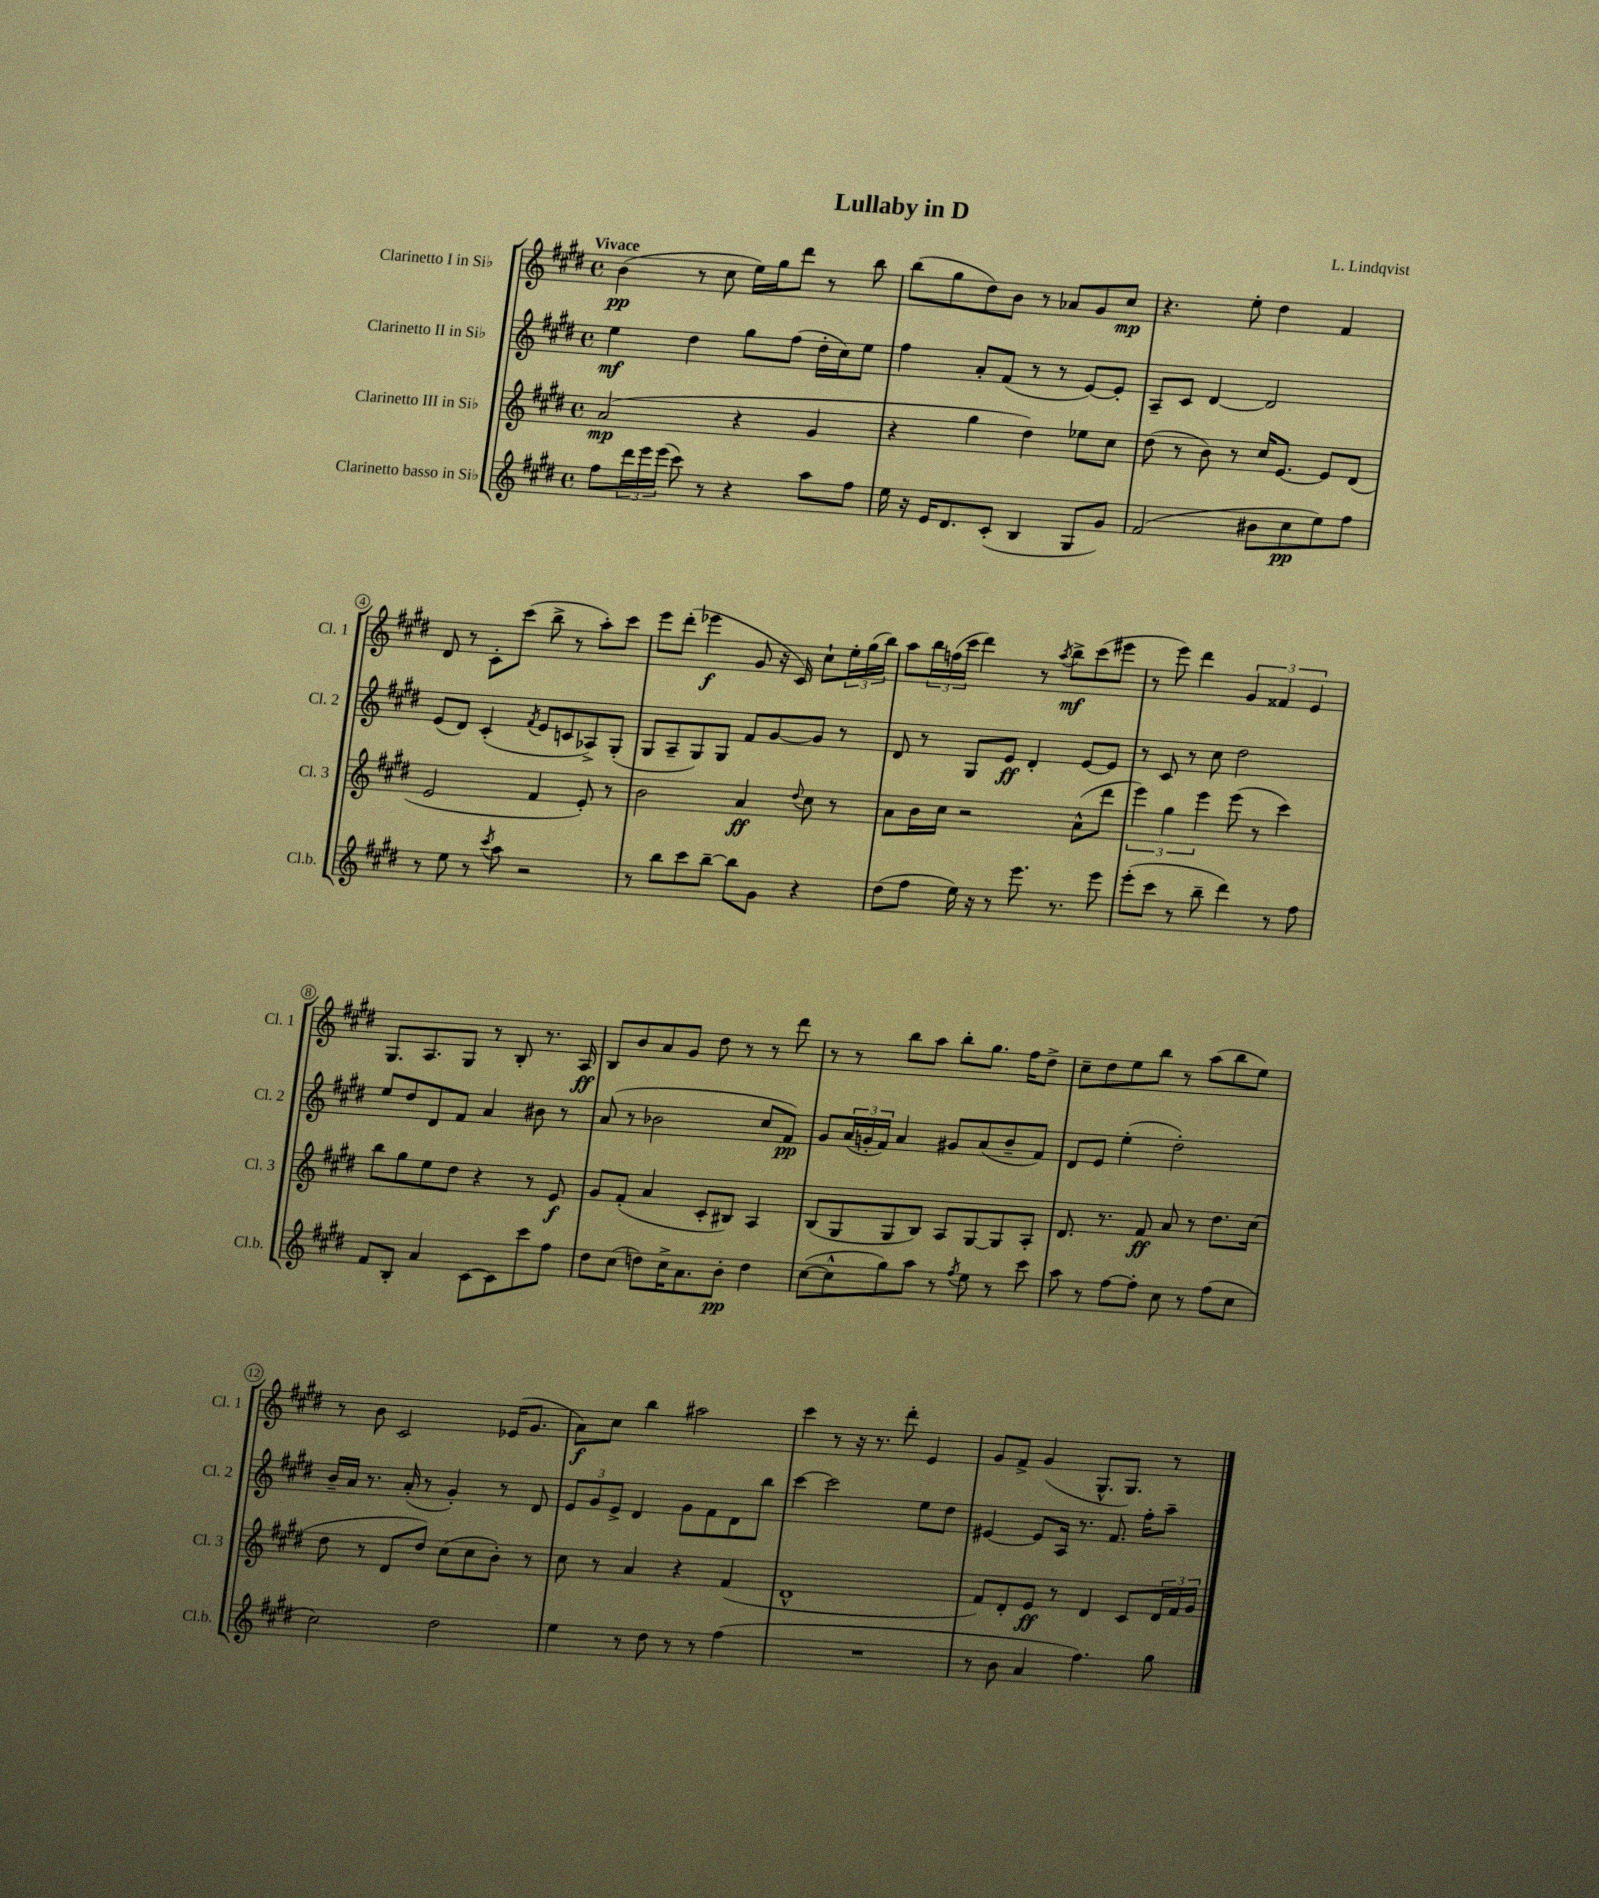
\header { title = "Lullaby in D" composer = "L. Lindqvist" }
<<
\new StaffGroup <<
\new Staff = "s0" \with { instrumentName = "Clarinetto I in Sib" shortInstrumentName = "Cl. 1" } {
    \clef treble \key e \major \defaultTimeSignature \time 4/4 \tempo "Vivace"
    b'4\pp( r8 cis''8 e''16) gis''16 dis'''8 r8 b''8 |
    b''8( gis''8 dis''8) b'8 r8 aes'8 gis'8 cis''8\mp |
    r4. e''8-. dis''4 fis'4 |
    dis'8 r8 cis'8-. cis'''8( b''8-> r8 a''8-.) cis'''8 |
    e'''8 dis'''8-.( ees'''4\f gis'8 r16 cis'16) cis''8-! \tuplet 3/2 { e''16-. gis''16( b''16) } |
    a''8 \tuplet 3/2 { b''16 f''16( cis'''16 } dis'''4) r8 \acciaccatura { a''8 } b''8->\mf cis'''8( eis'''8 |
    r8 e'''8) dis'''4 \tuplet 3/2 { gis'4 fisis'4 e'4 } |
    gis8. a8. gis8 r8 b8-. r8. a16\ff |
    b8 b'8 a'8 gis'8 dis''8 r8 r8 dis'''8 |
    r8 r8 b''8 a''8 b''8-. gis''8. fis''16 dis''8-> |
    cis''8-- dis''8 e''8 b''8 r8 a''8( b''8 e''8) |
    r8 b'8 cis'2 ees'16( gis'8. |
    a'8\f) cis''8 b''4 ais''2 |
    cis'''4 r8 r16 r8. dis'''8-. e'4 |
    gis'8 fis'8-> gis'4( gis8.-^ gis8.) r8 \bar "|." |
}
\new Staff = "s1" \with { instrumentName = "Clarinetto II in Sib" shortInstrumentName = "Cl. 2" } {
    \clef treble \key e \major \defaultTimeSignature \time 4/4
    e''4\mf dis''4 gis''8 fis''8( dis''16-. cis''16) e''8 |
    fis''4 a'8-. fis'8( r8 r8 e'8~) e'8-. |
    a8-- cis'8 dis'4~ dis'2 |
    e'8( dis'8) cis'4-.( \acciaccatura { fis'8 } e'8 c'8 aes8->) gis8-.( |
    gis8 a8-- gis8) gis8 fis'8 gis'8~ gis'8 r8 |
    dis'8 r8 gis8 e'8\ff dis'4-. e'8~ e'8 |
    r8 cis'8 r8 cis''8 dis''2 |
    e''8 dis''8 dis'8 fis'8 a'4 bis'8 r8 |
    a'8( r8 bes'2 cis''8 fis'8\pp) |
    gis'8 \tuplet 3/2 { a'16( g'16-. fis'16) } a'4 gis'8 a'8( b'8-- fis'8) |
    dis'8 e'8 e''4-.( dis''2-.) |
    b'16-- a'16 r8. a'16-.( r8 gis'4-.) r8 dis'8 |
    \tuplet 3/2 { e'8 gis'8 e'8-> } dis'4 gis'8 fis'8 dis'8 b''8 |
    cis'''4~ cis'''2 e''8 dis''8 |
    eis'4~ eis'8 a16 r8. fis'8. fis''16-. a''8-- \bar "|." |
}
\new Staff = "s2" \with { instrumentName = "Clarinetto III in Sib" shortInstrumentName = "Cl. 3" } {
    \clef treble \key e \major \defaultTimeSignature \time 4/4
    a'2\mp( r4 gis'4 |
    r4 gis''4 dis''4) ees''8 cis''8 |
    dis''8( r8 b'8) r8 cis''16 e'8.~ e'8 dis'8( |
    e'2 fis'4 e'8-.) r8 |
    b'2 a'4\ff \appoggiatura { dis''8 } cis''8 r8 |
    a'8 b'16 cis''16 r2 a'8-^( dis'''8 |
    \tuplet 3/2 { e'''4) gis''4 e'''4 } e'''8( r8 cis'''4) |
    b''8 gis''8 e''8 dis''8 r4 r8 e'8\f |
    gis'8 fis'8-.( a'4 cis'8-. bis8) a4 |
    b8( gis8 gis8 b8) a8 gis8~ gis8 a8-. |
    dis'8. r8. fis'8\ff a'8 r8 dis''8. cis''16( |
    dis''8 r8 dis'8 dis''8) cis''8( cis''8 b'8-.) r8 |
    cis''8 r8 a'4 r4 fis'4( |
    dis'1-^ |
    fis'8) dis'8-. e'8\ff r8 dis'4 cis'8 \tuplet 3/2 { dis'16 fis'16 gis'16 } \bar "|." |
}
\new Staff = "s3" \with { instrumentName = "Clarinetto basso in Sib" shortInstrumentName = "Cl.b." } {
    \clef treble \key e \major \defaultTimeSignature \time 4/4
    fis''8 \tuplet 3/2 { dis'''16 e'''16 e'''16( } cis'''8) r8 r4 a''8 fis''8 |
    e''16 r16 e'16 dis'8. cis'8-.( b4 gis8 gis'8) |
    fis'2( bis'8 cis''8\pp e''8) fis''8 |
    r8 e''8 r8 \acciaccatura { cis'''8 } a''8 r2 |
    r8 b''8 cis'''8 b''8~-- b''8 gis'8 r4 |
    dis''8( fis''8 e''16) r16 r8 e'''8. r8. e'''8 |
    e'''8-.( cis'''8 r8 b''8-- dis'''4) r8 fis''8 |
    fis'8 b8-. a'4 cis'8~ cis'8 cis'''8 fis''8 |
    dis''8 cis''8( d''8) cis''16-> a'8. b'8-.\pp d''4 |
    cis''8~( cis''8-^ gis''8) a''8 r8 \acciaccatura { fis''8 } e''8 r8 cis'''8 |
    a''8 r8 fis''8~ fis''8-. cis''8 r8 fis''8( cis''8 |
    cis''2) dis''2 |
    e''4 r8 dis''8 r8 r8 fis''4( |
    R1 |
    r8 b'8 a'4 fis''4.) gis''8 \bar "|." |
}
>>
>>
\layout { \context { \Score \override BarNumber.stencil = #(make-stencil-circler 0.1 0.3 ly:text-interface::print) } }
